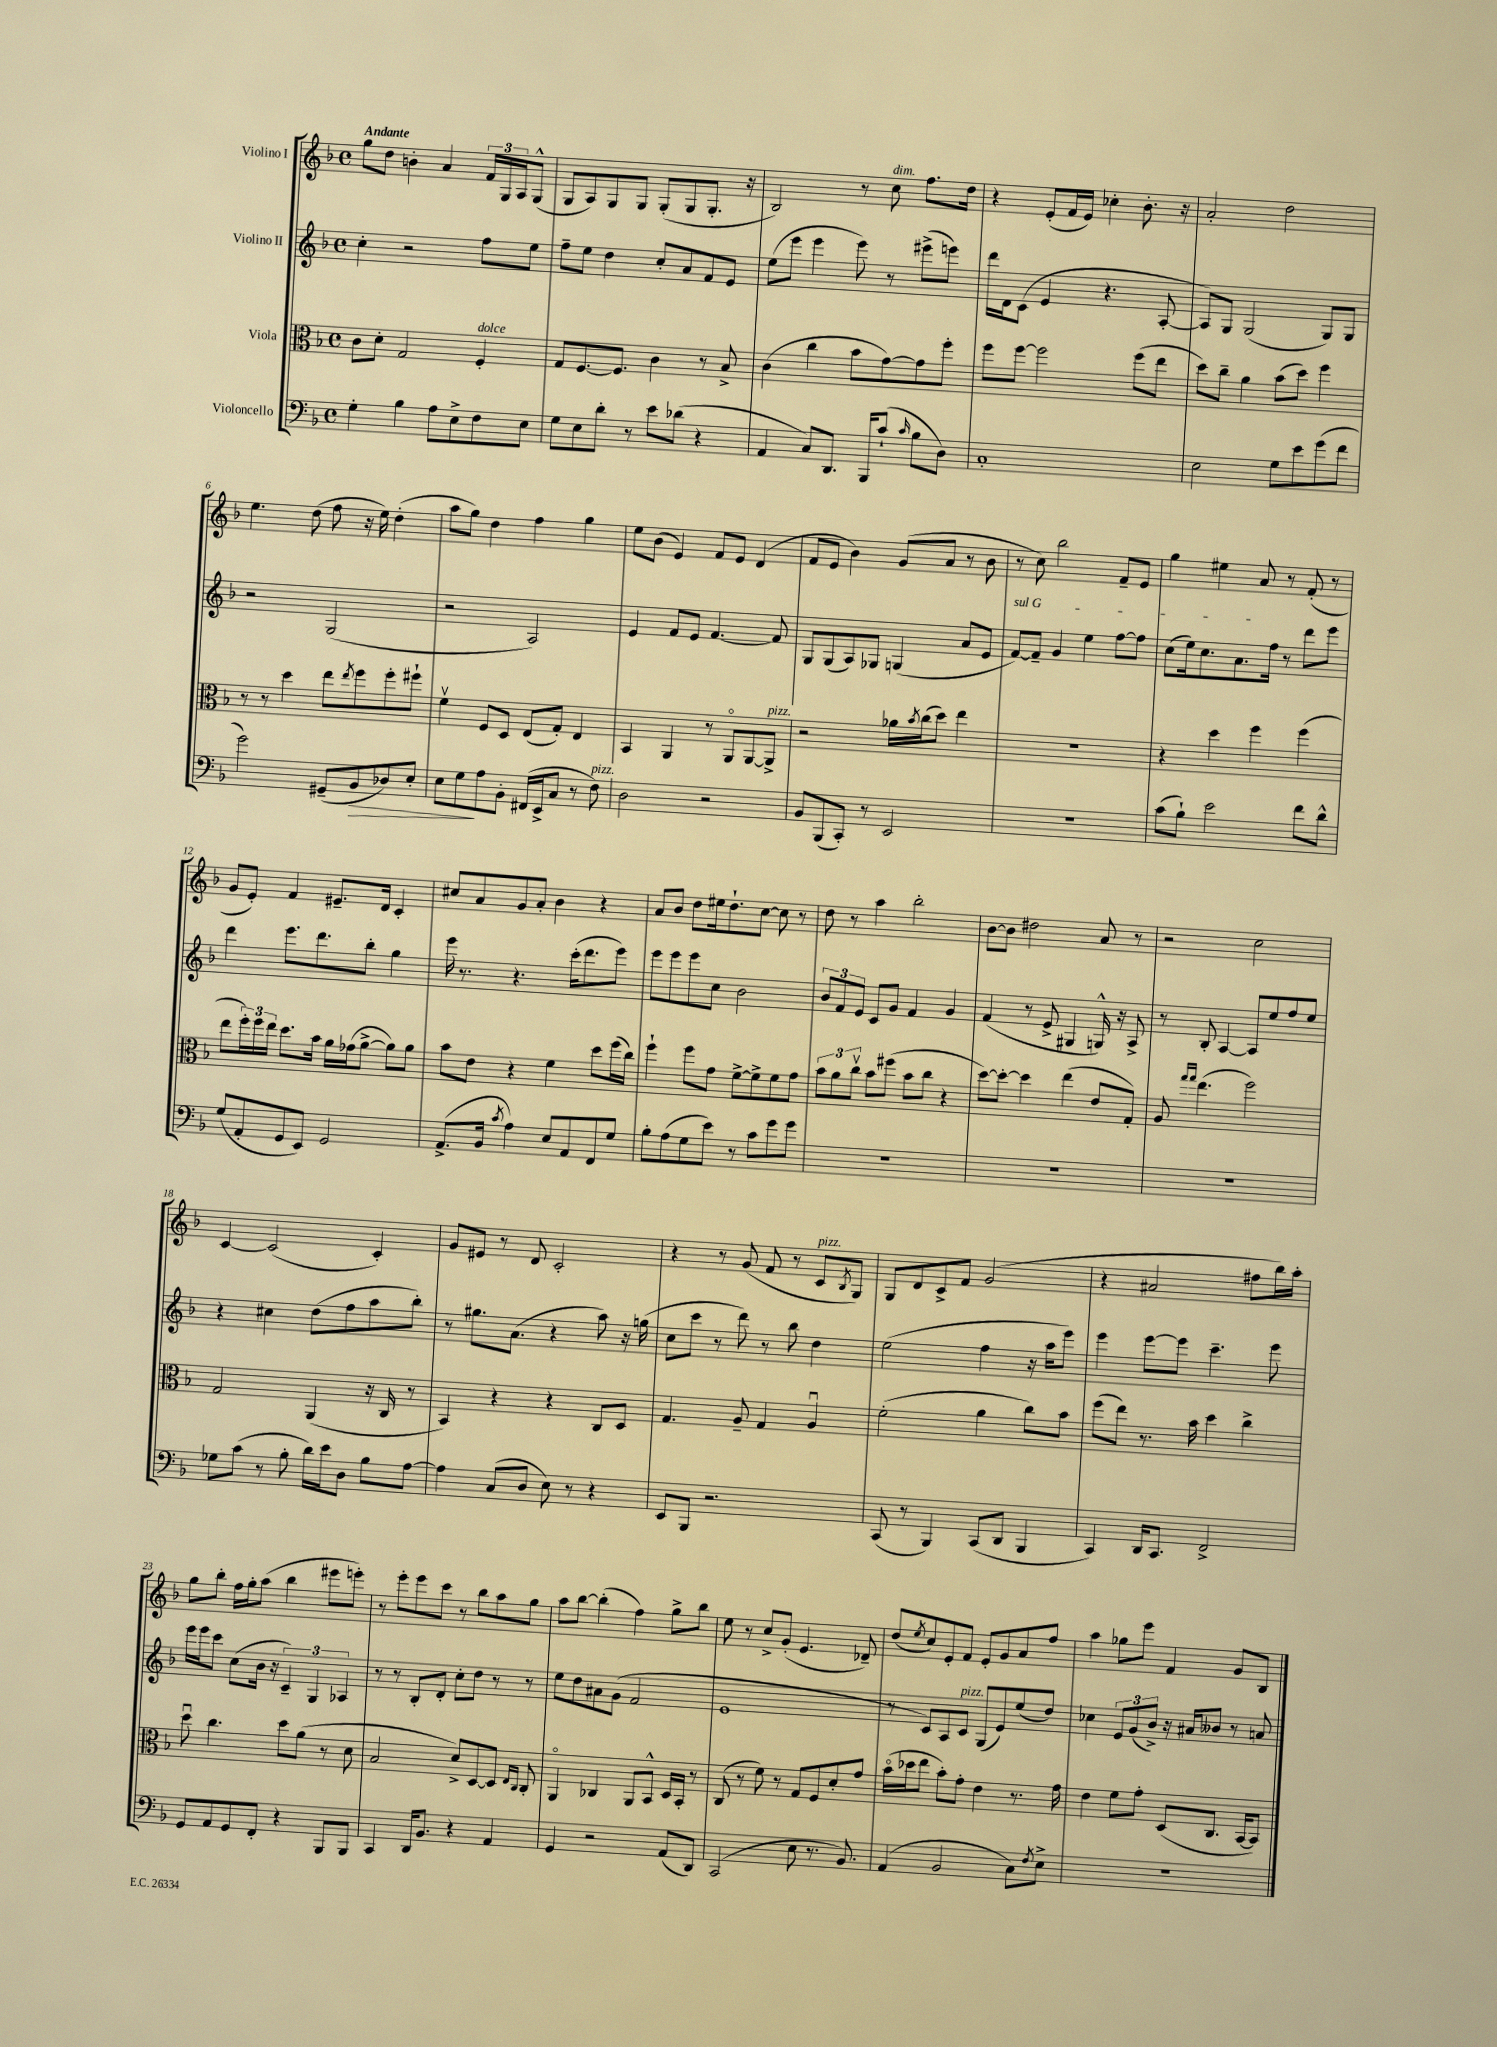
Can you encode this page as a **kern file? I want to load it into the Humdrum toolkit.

**kern	**dynam	**kern	**kern	**kern
*part4	*part4	*part3	*part2	*part1
*staff4	*staff4	*staff3	*staff2	*staff1
*I"Violoncello	*	*I"Viola	*I"Violino II	*I"Violino I
*clefF4	*	*clefC3	*clefG2	*clefG2
*k[b-]	*	*k[b-]	*k[b-]	*k[b-]
*M4/4	*	*M4/4	*M4/4	*M4/4
*met(c)	*	*met(c)	*met(c)	*met(c)
=1	=1	=1	=1	=1
!	!	!	!	!LO:TX:a:B:t=Andante
4G'\	.	8c\L	4cc'\	8gg\L
.	.	8d'\J	.	8dd\J
4B-\	.	2G/	2r	4bn'\
8A\L	.	.	.	4a/
8E^\	.	.	.	.
!	!	!LO:TX:a:i:t=dolce	!	!
8F\	.	4F'/	8ff\L	24f/LL
.	.	.	.	24G/
.	.	.	.	24A/J
8E\J	.	.	8ee\J	(8G^^/J
=2	=2	=2	=2	=2
8G\L	.	8G/L	8ff~\L	8G/L
8E\	.	[8.F/	8ee\J	8A/)
8d'\J	.	.	4dd\	8G/
.	.	8.F/J]	.	.
8r	.	.	.	8G/J
8e\L	.	4c\	8cc'/L	(8G'/L
(8d-X\J	.	.	8a/	8G/
4r	.	8r	8f/	8.G'/J
.	.	8B-^/	8e/J	.
.	.	.	.	16r
=3	=3	=3	=3	=3
4AA/	.	(4c\	(8ee\L	2B-/)
.	.	.	8eee\J	.
8C/L)	.	4cc\	4eee\	.
8.DD/J	.	.	.	.
.	.	8b-\L	8eee\)	8r
16BBB-/KL	.	.	.	.
!	!	!	!	!LO:TX:a:i:t=dim.
(8c`/J	.	[8g\)	8r	8cc\
16qqc/	.	.	.	.
8B-\L	.	8g\]	(8eee#X^\L	8.ff\L
8D\J)	.	8ff'\J	8eeen\J)	.
.	.	.	.	16dd\Jk
=4	=4	=4	=4	=4
1C'	.	8ff\L	16ddd\LL	4r
.	.	.	16d\J	.
.	.	[8ff\J	(8c\J	.
.	.	2ff\]	4e/	(8e'/L
.	.	.	.	16f/L
.	.	.	.	16e/JJ)
.	.	.	4.r	4cc-X'\
.	.	(8ff\L	.	8.b-'\
.	.	8ee\J	[8A'/	.
.	.	.	.	16r
=5	=5	=5	=5	=5
2E\	.	8dd\L)	8A/L])	2a'/
.	.	8cc~\J	8G/J	.
.	.	4a\	(2G/	.
8G\L	.	(8b-\L	.	2dd\
8e\	.	8dd\J)	.	.
(8g\	.	4ff\	8G/L)	.
8f\J	.	.	8G/J	.
!!LO:LB:g=z
=6	=6	=6	=6	=6
2g\)	.	8r	2r	4.ee\
.	.	8r	.	.
.	.	4dd\	.	.
.	.	.	.	(8dd\
(8GG#X~/L	.	8ee\L	(2G/	8ff\
.	.	8qee/	.	.
!	!LO:HP:b	!	!	!
8BB-/	>	8ff\	.	16r
.	.	.	.	16ee\)
8D-X/)	.	8ff'\	.	(4dd'\
8E'/J	.	8ff#X`\J	.	.
=7	=7	=7	=7	=7
8E\L	.	4fv\	2r	8aa\L
8G\	.	.	.	8gg\J)
8A\	]	8F/L	.	4dd\
8BB-'\J	.	8D/J	.	.
(16FF#X/LL	.	(8E/L	2A/)	4ff\
16EE^/J	.	.	.	.
8C/J	.	8G'/J)	.	.
8r	.	4E/	.	4gg\
!LO:TX:a:i:t=pizz.	!	!	!	!
8F\)	.	.	.	.
=8	=8	=8	=8	=8
2D\	.	4BB-/	4e/	8ee\L
.	.	.	.	(8b-\J
.	.	4AA/	8f/L	4e/)
.	.	.	8e/J	.
2r	.	8r	[4.f/	8f/L
.	.	8AA/L	.	8e/J
.	.	[8AA/	.	(4d/
!	!	!LO:TX:a:i:t=pizz.	!	!
.	.	8AA^/J]	8f/]	.
=9	=9	=9	=9	=9
8BB-/L	.	2r	8G/L	8f/L
(8BBB-/	.	.	(8G/	8e/J
8CC'/J)	.	.	8A/)	4b-\)
8r	.	.	8G-X/J	.
2EE/	.	16a-X\LL	(4Gn/	(8g/L
.	.	8qb-/	.	.
.	.	(16cc\J	.	.
.	.	8dd\J)	.	8a/J
.	.	4ee\	8a/L	8r
.	.	.	8e/J	8b-\
=10	=10	=10	=10	=10
!	!	!	!LO:TX:a:i:t=sul G	!
1r	.	1r	[8f/L)	8r
.	.	.	8f~/J]	8cc\)
.	.	.	4g/	2bb-\
.	.	.	4ee\	.
.	.	.	[8ff\L	8f~/L
.	.	.	8ff\J]	8e/J
=11	=11	=11	=11	=11
(8c\L	.	4r	(8cc\L	4gg\
8B-`\J)	.	.	16ee\k)	.
.	.	.	8.cc\	.
2e\	.	4dd\	.	4ee#X\
.	.	.	8.a\	.
.	.	4ff\	.	8a/
.	.	.	16ff\Jk	.
.	.	.	8r	8r
8f\L	.	(4ff\	8ddd\L	(8f'/
8d^^\J	.	.	8eee\J	8r
!!LO:LB:g=z
=12	=12	=12	=12	=12
(8G/L	.	8ee\L	4ddd\	8g/L
8AA'/	.	24ff'\L)	.	8e'/J)
.	.	24ff\	.	.
.	.	24ee\JJ	.	.
8GG/	.	8.dd\L	8.eee\L	4f/
8EE/J)	.	.	.	.
.	.	16b-\Jk	8.ddd\	.
2GG/	.	16a\LL	.	8.e#X~/L
.	.	(16g-X\J	.	.
.	.	[8a^\J	8bb-'\J	.
.	.	.	.	16d/Jk
.	.	8a\L])	4gg\	4c'/
.	.	8a\J	.	.
=13	=13	=13	=13	=13
(8.AA^/L	.	8b-\L	16eee\	8cc#X/L
.	.	.	8.r	.
.	.	8e\J	.	8a/
16BB-/Jk	.	.	.	.
8qc/	.	.	.	.
4A\)	.	4r	4.r	8g/
.	.	.	.	8a'/J
8E/L	.	4f\	.	4b-\
8AA/	.	.	(16ccc'\KL	.
.	.	.	8.ddd\	.
8FF/	.	8dd\L	.	4r
8G/J	.	(16ff\L	8eee\J)	.
.	.	16cc\JJ)	.	.
=14	=14	=14	=14	=14
8B-'\L	.	4ff`\	8eee\L	8a/L
(8A\	.	.	8eee\	8b-/J
8G\	.	8ff\L	8eee\	8dd\L
8e\J)	.	8g\J	8cc\J	16ee#X\k
.	.	.	.	8.dd`\
8r	.	[8f^\L	2b-\	.
8c\L	.	8f^\]	.	[8cc\J
8g\	.	8f\	.	8cc\]
8g\J	.	8g\J	.	8r
=15	=15	=15	=15	=15
1r	.	12b-\L	12b-/L	8dd\
.	.	12a\	12f/	.
.	.	.	.	8r
.	.	12ccv\J	12e/J	.
.	.	8b-\L	8c/L	4aa\
.	.	(8ff#X\J	8g/J	.
.	.	8b-\L	4f/	2bb-'\
.	.	8cc\J	.	.
.	.	4r	4g/	.
=16	=16	=16	=16	=16
1r	.	[8dd\L)	(4f/	[8b-\L
.	.	8dd'\J_	.	8b-\J]
.	.	4dd\]	8r	2dd#X\
.	.	.	8e^/	.
.	.	(4ee\	4G#X/	.
.	.	8e/L	16Gn^^/)	8a/
.	.	.	16r	.
.	.	8G'/J)	8A^/	8r
=17	=17	=17	=17	=17
1r	.	8A/	8r	2r
.	.	16qqgg/LL	.	.
.	.	16qqgg/JJ	.	.
.	.	(4.ee\	8B-'/	.
.	.	.	[4A/	.
.	.	2ff\)	8A/L]	2cc\
.	.	.	8ee/	.
.	.	.	8ff/	.
.	.	.	8ee/J	.
!!LO:LB:g=z
=18	=18	=18	=18	=18
8G-X\L	.	2G/	4r	[4c/
(8c\J	.	.	.	.
8r	.	.	4cc#X\	(2c/]
8B-'\	.	.	.	.
16d\LL)	.	(4AA/	(8dd\L	.
16e\J	.	.	.	.
8D\J	.	.	8ff\	.
8B-\L	.	16r	8aa\	4c'/)
.	.	16C/	.	.
[8A\J	.	8r	8bb-'\J)	.
=19	=19	=19	=19	=19
4A\]	.	4BB-/)	8r	8g/L
.	.	.	8.gg#X\L	8e#X/J
(8C/L	.	4r	.	8r
.	.	.	(8.a\J	.
8D/J	.	.	.	8d/
8E\)	.	4r	4r	2c'/
8r	.	.	.	.
4r	.	8C/L	8aa\)	.
.	.	8D/J	16r	.
.	.	.	(16ggn\	.
=20	=20	=20	=20	=20
8EE/L	.	4.G/	8cc\L	4r
8BBB-/J	.	.	8ccc\J	.
2.r	.	.	8r	8r
.	.	8A~/	8ddd\)	(8g/
.	.	4G/	8r	8f/
.	.	.	8bb-\	8r
!	!	!	!	!LO:TX:a:i:t=pizz.
.	.	4Au/	4dd\	8c/L
.	.	.	.	8qB-/
.	.	.	.	8G/J)
=21	=21	=21	=21	=21
(8CC/	.	(2f'\	(2ee\	8G/L
8r	.	.	.	8d/
4BBB-/)	.	.	.	8c^/
.	.	.	.	8f/J
(8CC/L	.	4a\	4ff\	(2g/
8DD/J	.	.	.	.
4BBB-/	.	8cc\L)	16r	.
.	.	.	16aa\KL	.
.	.	8b-\J	8eee\J)	.
=22	=22	=22	=22	=22
4CC/)	.	(8ff\L	4eee\	4r
.	.	8ee\J)	.	.
16DD/KL	.	8.r	[8eee\L	2a#X/
8.CC/J	.	.	.	.
.	.	.	8eee\J]	.
.	.	16b-\	.	.
2FF^/	.	4dd\	4.ccc~\	.
.	.	4cc^\	.	8ff#X\L
.	.	.	8eee\	16bb-\L)
.	.	.	.	16aa'\JJ
!!LO:LB:g=z
=23	=23	=23	=23	=23
8GG/L	.	8ddu\	16eee\LL	8gg\L
.	.	.	16eee\J	.
8AA/	.	4.cc\	8ccc\J	8bb-'\J
8GG/	.	.	(8cc\L	16ff\LL
.	.	.	.	16gg'\J
8FF'/J	.	.	16b-\Jk	(8aa\J
.	.	.	16r	.
4r	.	8dd\L	6c~/)	4bb-\
.	.	(8a\J	.	.
.	.	.	6G/	.
8BBB-/L	.	8r	.	8eee#X\L
.	.	.	6A-X/	.
8BBB-/J	.	8d\	.	8eeen'\J)
=24	=24	=24	=24	=24
4CC/	.	2B-/	8r	8r
.	.	.	8r	8eee'\L
16DD/KL	.	.	8B-'/L	8eee\
8.BB-/J	.	.	.	.
.	.	.	8d'/J	8ccc\J
4r	.	8d^/L)	8cc'\L	8r
.	.	[8D/	8dd\J	8bb-\L
4AA/	.	8D/J]	8r	8aa\
.	.	16qqE/LL	.	.
.	.	16qqC/JJ	.	.
.	.	8C'/	8r	8gg\J
=25	=25	=25	=25	=25
4GG/	.	4AA/	8ee\L	8aa\L
.	.	.	8dd\	[8bb-\J
2r	.	4C-X/	8a#X\	(4bb-'\]
.	.	.	(8g\J	.
.	.	8AA/L	2f/	4ff\)
.	.	8BB-^^/J	.	.
(8AA/L	.	16D/LL	.	8gg^\L
.	.	16BB-'/JJ	.	.
8DD/J)	.	8r	.	8bb-\J
=26	=26	=26	=26	=26
(2CC/	.	(8C/	1e	8ee\
.	.	8r	.	8r
.	.	8f\)	.	8cc^/L
.	.	8r	.	(8g'/J
8E\	.	8G/L	.	4.e/
8.r	.	8F/	.	.
.	.	8d'/	.	.
8.BB-/)	.	.	.	.
.	.	8g/J	.	8d-X~/)
=27	=27	=27	=27	=27
(4AA/	.	(16b-\LL	8r	(8dd/L
.	.	16dd-X\J	.	.
.	.	.	.	8qee/
.	.	8ee\J	8c/L)	8cc/)
2BB-/	.	8b-'\L)	8A/	8e'/
!	!	!	!LO:TX:a:i:t=pizz.	!
.	.	8g'\J	8c/J	8f/J
.	.	4e\	(8G/L	8e'/L
.	.	.	8e/)	8g/
8C\L)	.	8.r	(8ee/	8a/
8qF/	.	.	.	.
8E^\J	.	.	8dd/J)	8ff/J
.	.	16g\	.	.
=28	=28	=28	=28	=28
1r	.	4e\	4cc-X\	4aa\
.	.	8f\L	12e/L	8gg-X\L
.	.	.	(12g/	.
.	.	8g'\J	.	8eee\J
.	.	.	12b-^/J)	.
.	.	(8D/L	16r	4f/
.	.	.	16a#X/KL	.
.	.	8.C/J	8b--X/J	.
.	.	.	8r	8g/L
.	.	[16BB-/KL	.	.
.	.	8BB-/J])	8an/	8B-/J
==	==	==	==	==
*-	*-	*-	*-	*-
